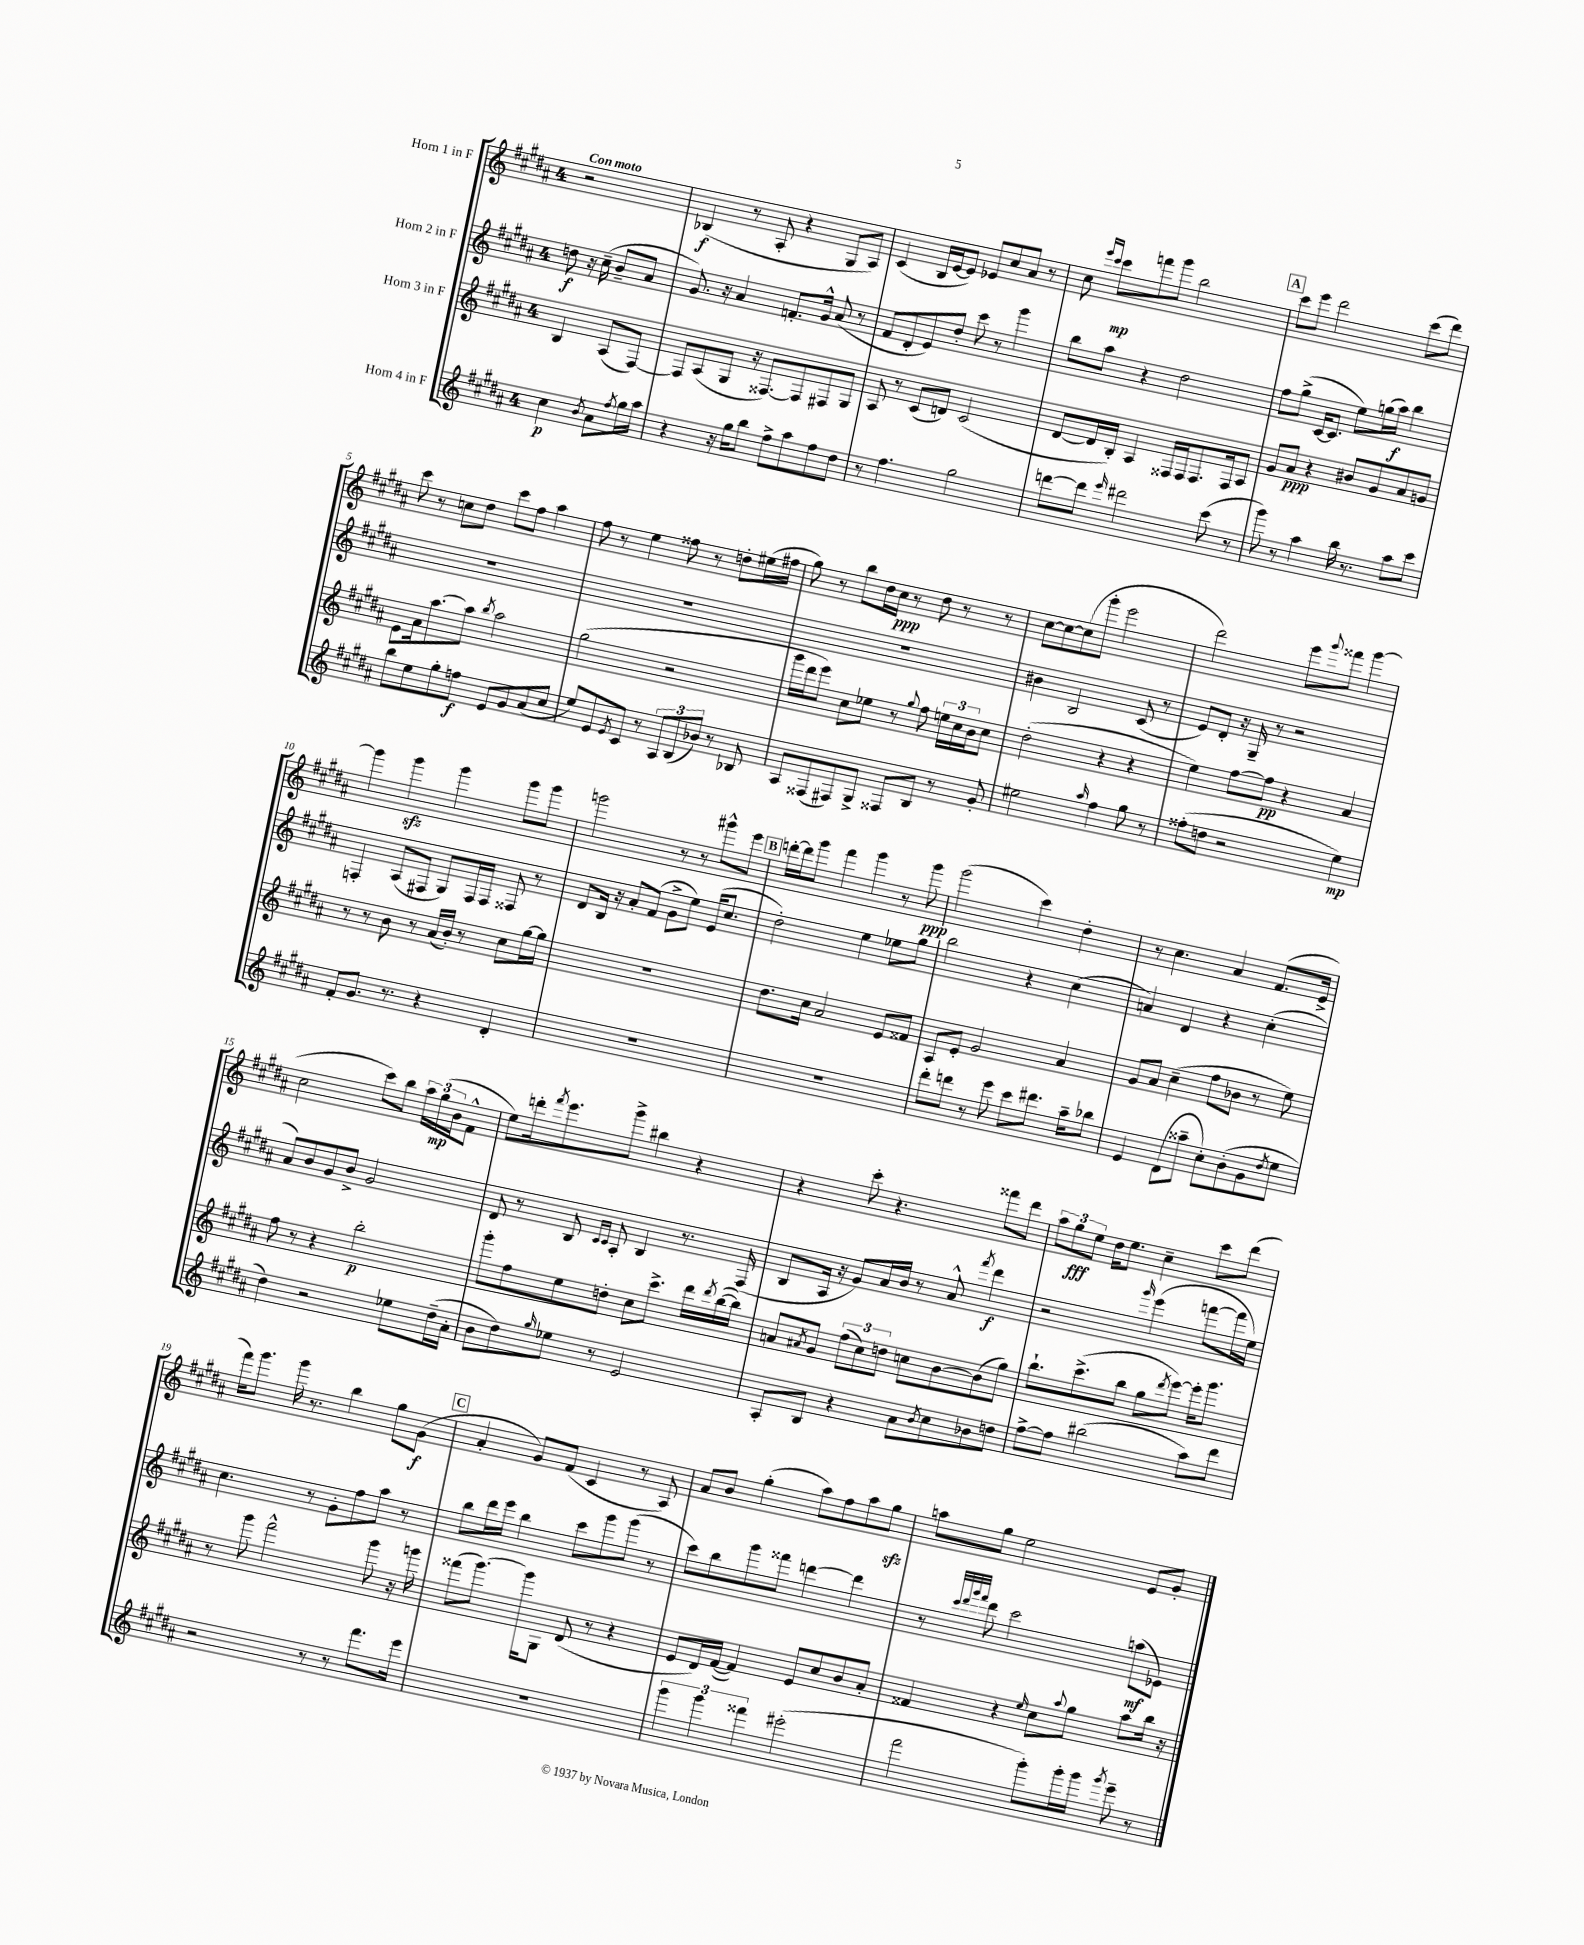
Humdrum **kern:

**kern	**kern	**kern	**kern
*staff4	*staff3	*staff2	*staff1
*clefG2	*clefG2	*clefG2	*clefG2
*k[f#c#g#d#a#]	*k[f#c#g#d#a#]	*k[f#c#g#d#a#]	*k[f#c#g#d#a#]
*M4/4	*M4/4	*M4/4	*M4/4
4cc#\	4B/	8dd\	2r
.	.	16r	.
.	.	(16cc#~\	.
8qb/	.	.	.
8a#\L	(8A#/L	8b~/L	.
8qff#/	.	.	.
16gg#\L	[8F#/J)	8a#/J	.
16aa#\JJ	.	.	.
=	=	=	=
4r	8F#/]L	8.g#/)	(4B-/
.	(8A#/	.	.
.	.	16r	.
16r	8G#/J	4a#/	8r
16gg#\LK	.	.	.
8bb\J	16r	.	8A#'/
.	[8.F##/L)	.	.
8ff#^\L	.	8.f'/L	4r
8aa#\	8F##/]	.	.
.	.	16g#^^/Jk	.
8ff#\	8F#/	(8a#/	8G#/L
8dd#\J	8G#/J	8r	8A#/J)
=	=	=	=
8r	8A#/	8f#/L	(4c#/
4.ff#\	8r	8d#'/	.
.	(8c#/L	8e/)	16B/LL
.	.	.	[16e/J
.	8d/J)	8dd#'/J	8e/]J)
2gg#\	(2c#/	8ccc#\	8e-/L
.	.	8r	8cc#/
.	.	4ggg#\	8a#/J
.	.	.	8r
=	=	=	=
[8ddd\L	[8d#/L	8bb\L	8cc#\
.	.	.	16qqeee/LL
.	.	.	16qqccc#/JJ
8ddd\]J	16d#/]L	8aa#\J	8ccc#\L
.	16B'/JJ)	.	.
16qqeee/	.	.	.
2ddd#\	4A#/	4r	8fff\
.	.	.	8ggg#\J
.	16F##/LL	2dd#\	2bb\
.	16F##/J	.	.
.	8.F##/	.	.
(8ccc#\	.	.	.
.	16F##/k	.	.
8r	8A#/J	.	.
=	=	=	=
8ggg#\)	8g#/L	8ff#\L	8ccc#\L
8r	8a#/J	(8gg#^\J	8eee\J
4aa#\	4r	[16c#/LK	2ddd#\
.	.	8.c#/]J	.
16bb\	8b#/L	8ee\L)	.
8.r	.	.	.
.	8g#/	(16gg\L	.
.	.	16aa#\JJ)	.
8aa#\L	8a#/	4bb\	(8ccc#\L
8ccc#\J	8g/J	.	8ddd#\J)
=	=	=	=
8bb\L	8e\L	1r	8ccc#\
8ee\	16a#\k	.	8r
.	[8.aa#\	.	.
8gg#'\	.	.	8cc\L
8ff\J	8aa#\]J	.	8dd#\J
.	8qbb/	.	.
8e/L	2aa#\	.	8ccc#\L
8g#/	.	.	8ff#\J
(8a#/	.	.	4aa#\
8cc#/J	.	.	.
=	=	=	=
8ee/L)	(2gg#\	1r	8ff#\
8e/	.	.	8r
8qe/	.	.	.
8c#/J	.	.	4ee\
8r	.	.	.
12A#/L	2r	.	8ff##\
(12B/	.	.	.
.	.	.	8r
12b-/J)	.	.	.
8r	.	.	8dd'\L
8B-/	.	.	(16ee#\L
.	.	.	16ff#\JJ
=	=	=	=
8A#/L	16ggg#\LL	1r	8gg#\)
.	16ddd#\J	.	.
(8F##/	8eee\J)	.	8r
8F#/)	8cc#\L	.	8bb\L
8G#^/J	8ee-\J	.	16dd#\L
.	.	.	16cc#\JJ
8F##/L	8r	.	8r
.	8qqgg#/	.	.
8B/J	8ff#\	.	8dd#\
8r	24ee\LL	.	8r
.	24cc#\	.	.
.	24b\J	.	.
8g#'/	8cc#\J	.	8r
=	=	=	=
2ee#\	(2dd#'\	4b#\	[8cc#\L
.	.	.	8cc#\_
.	.	2B/	(8cc#\]
.	.	.	8ggg#'\J
16qqaa#/	.	.	.
4ff#\	4r	.	2eee\
8gg#\	4r	(8c#/	.
8r	.	8r	.
=	=	=	=
(8ff##'\L	4ee\)	8e/L)	2ddd#\)
8dd\J	.	8d#'/J	.
2r	[8ff#\L	16r	.
.	.	16G#~/	.
.	8ff#\]J	8r	.
.	4r	2r	8eee\L
.	.	.	8qqggg#/
.	.	.	8fff##\J
4ee\)	4a#/	.	[4ggg#\
=	=	=	=
8f#'/L	8r	4F'/	4ggg#\]
8.g#/J	8r	.	.
.	8b\	(8A#/L	4ggg#\
8.r	.	.	.
.	8r	8F#/J	.
4r	(16a#/LL	8G#/L)	4ggg#\
.	16b'/JJ)	.	.
.	8r	16F#/L	.
.	.	16F#/JJ	.
4d#'/	8cc#\L	8F##/	8ggg#\L
.	[16gg#\L	8r	8ggg#\J
.	16gg#\]JJ	.	.
=	=	=	=
1r	1r	8d#/L	2ggg\
.	.	16B/Jk	.
.	.	16r	.
.	.	8a#'/L	.
.	.	(8f#/J	.
.	.	8g#^\L	8r
.	.	8ee\J)	8r
.	.	(16e/LK	8ggg#^^\L
.	.	8.cc#/J	.
.	.	.	8eee\J
=	=	=	=
1r	8.dd#\L	2dd#'\)	[16ddd'\LL
.	.	.	16ddd\]J
.	.	.	8ggg#\J
.	16cc#\Jk	.	.
.	2a#/	.	4fff#\
.	.	4ee\	4ggg#\
.	8e/L	8ee-\L	8r
.	8f##/J	8gg#\J	8ggg#\
=	=	=	=
8ddd#'\L	8A#/L	2bb\	(2ggg#\
8ddd\J	8e'/J	.	.
8r	2g#/	.	.
8eee\	.	.	.
8ccc#\L	.	4r	4ccc#\)
8.ddd#\J	.	.	.
.	4a#/	(4cc#\	4dd#'\
16aa#~\LK	.	.	.
8bb-\J	.	.	.
=	=	=	=
4e/	8g#/L	4a/)	8r
.	8a#/J	.	4.cc#\
(8d#\L	(4cc#~\	4d#/	.
8aa##~\J	.	.	.
8cc#'\L)	8ff#\L	4r	4a#/
(8b'\	8b-\J	.	.
8g#\	8r	(4cc#'\	(8.f#/L
8qdd#/	.	.	.
8ee\J	8ee\)	.	.
.	.	.	16e^/Jk
=	=	=	=
4dd#\)	8ff#\	8a#/L)	2cc#\
.	8r	8b/	.
2r	4r	8g#/	.
.	.	8b^/J	.
.	2bb'\	2g#/	8ccc#\L)
.	.	.	8bb\J
8ee-\L	.	.	24aa#\LL
.	.	.	(24gg#\
.	.	.	24b\J
(16dd#~\L	.	.	8f#^^\J
16a#'\JJ	.	.	.
=	=	=	=
8b\L	8ggg#'\L	8d#/	8ee\L)
8dd#\)	8ff#\	8r	16ddd'\k
.	.	.	8qfff#/
.	.	.	8.eee\
16qqgg#/	.	.	.
8ee-\J	8ee\	8B/	.
.	.	16qqc#/LL	.
.	.	16qqc#/JJ	.
8r	8dd'\J	8A#'/	8ggg#^\J
2e/	8cc#\L	4B/	4bb#\
.	8.ccc#^\J	.	.
.	.	8.r	4r
.	16ddd#\LL	.	.
.	8qddd#/	.	.
.	([16bb\	.	.
.	16bb\]JJ)	(16F#/	.
=	=	=	=
8A#'/L	8a/L	8B/L	4r
.	8qa#/	.	.
8B/J	8g#/J	16A#/Jk	.
.	.	16r	.
4r	(12ff#\L	8g#/L)	8ccc#'\
.	12cc#\)	.	.
.	.	16a#/L	4.r
.	12dd\J	.	.
.	.	16b/JJ	.
8a#\L	8cc\L	8r	.
8qb/	.	.	.
8cc#\	[8b\	8a#^^/	.
.	.	8qfff#/	.
8b-\	(8b\]	4ddd#\	8fff##\L
8dd\J	8gg#\J)	.	8ddd#\J
=	=	=	=
[8ff#^\L	8.bb`\L	2r	12aa#\L
.	.	.	12gg#\
8ff#\]J	.	.	.
.	.	.	12ee\J
.	(8.ccc#^\	.	.
(2bb#\	.	.	16dd#\LK
.	.	.	8.ee\J
.	8bb\J	.	.
.	.	16qqggg#/	.
.	8gg#\L	(4eee\	4cc#~\
.	8qddd#/	.	.
.	[8eee\J)	.	.
8aa#\L)	16eee'\]LK	[8fff\L	8ccc#\L
.	8.ggg#\J	.	.
8ddd#\J	.	16fff\]L	(8ddd#\J
.	.	16ee\JJ)	.
=	=	=	=
2r	8r	4.cc#\	16fff#\LK)
.	.	.	8.ggg#\J
.	8ggg#\	.	.
.	2fff#^^\	.	16ggg#\
.	.	.	8.r
.	.	8r	.
8r	.	8g#'\L	4bb\
8r	.	8ff#\	.
8.fff#\L	8ggg#\	8aa#\J	8gg#\L
.	16r	8r	(8g#\J
16eee\Jk	16ggg\	.	.
=	=	=	=
1r	(8fff##\L	8bb\L	4a#'/
.	[8.ggg#\J)	16ddd#\L	.
.	.	16eee\JJ	.
.	.	4bb\	8g#/L)
.	16ggg#\]LK	.	.
.	8G#\J	.	(8f#/J
.	(8d#/	8ccc#\L	4c#/
.	8r	8ggg#\	.
.	4r	(8ggg#\J	8r
.	.	8r	8A#/)
=	=	=	=
6ggg#\	8e/L	8ccc#\L)	8a#/L
.	16d#/L)	8bb\	8b/J
6ggg#\	.	.	.
.	([16f#/JJ	.	.
.	4f#/])	8ggg#\	(4gg#'\
6fff##\	.	.	.
.	.	8fff##\J	.
(2eee#'\	8e/L	[4ddd\	8aa#\L)
.	8cc#/	.	8ff#\
.	8b/	4ddd\]	8aa#\
.	8a#'/J	.	8gg#\J
=	=	=	=
2fff#\	4f##/	8r	8aa\L
.	.	32qqccc#/LLL	.
.	.	32qqddd#/	.
.	.	32qqggg#/	.
.	.	32qqfff#/JJJ	.
.	.	8ddd#\	8gg#\J
.	4r	2ccc#\	2ee\
.	16qqee/	.	.
8ggg#'\L)	8cc#\L	.	.
.	8qqaa#/	.	.
16ggg#'\L	8gg#\J	.	.
16ggg#\JJ	.	.	.
8qggg#/	.	.	.
8eee~\	8aa#\L	(8aa\L	8e/L
8r	16bb\Jk	8e-\J)	8g#'/J
.	16r	.	.
==	==	==	==
*-	*-	*-	*-
